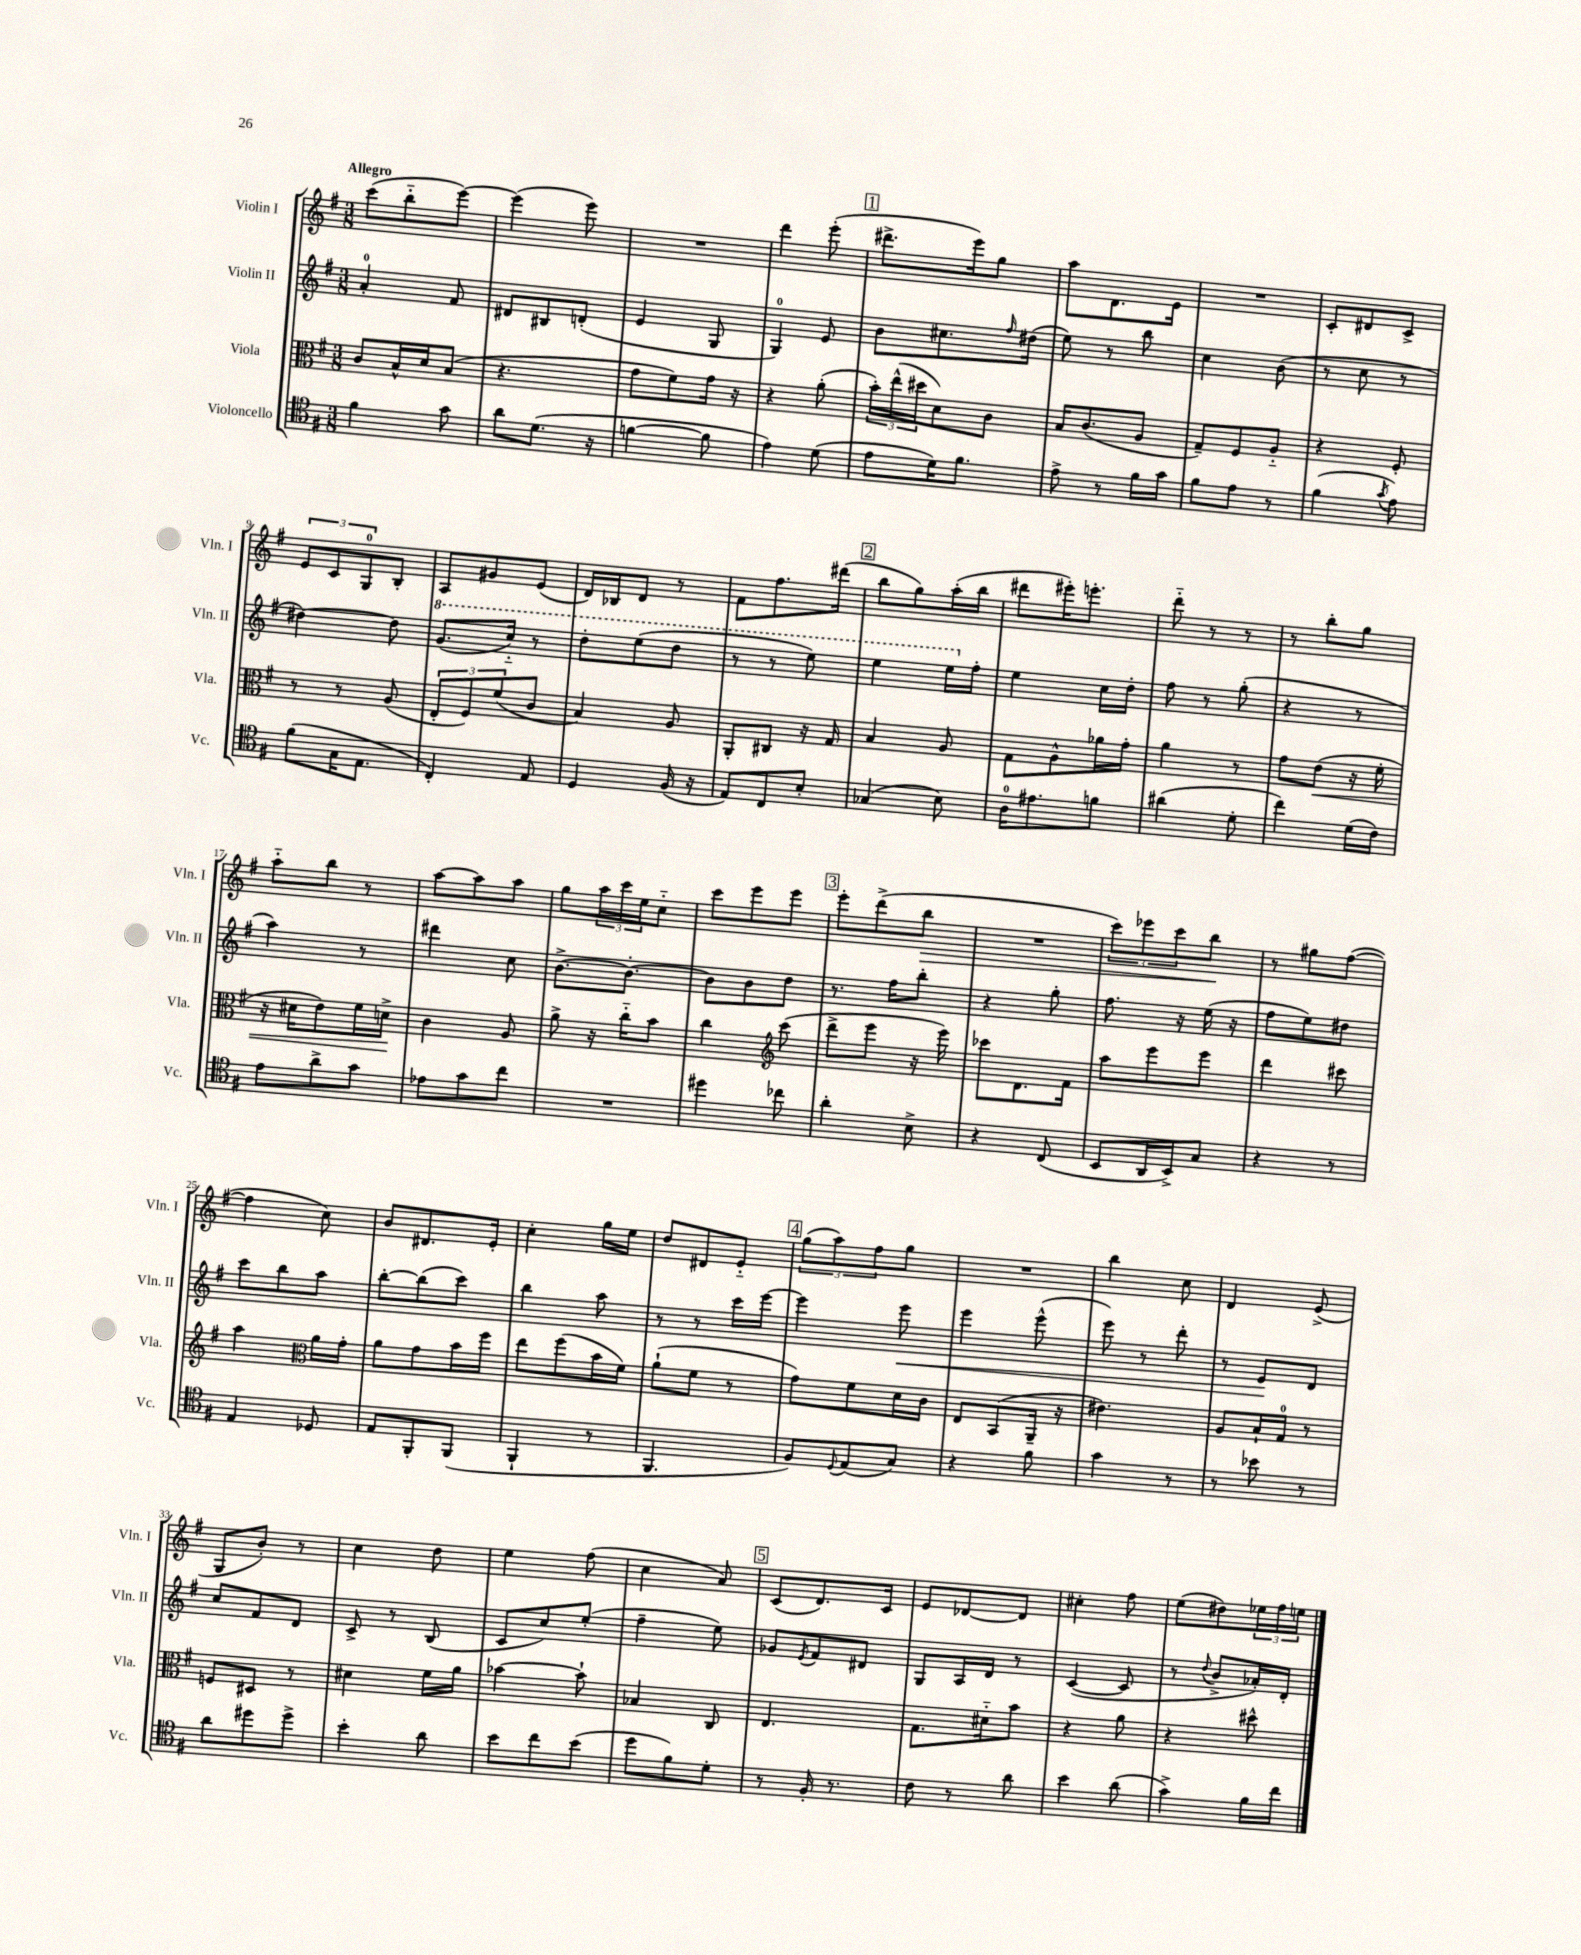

**kern	**kern	**dynam	**kern	**dynam	**kern	**dynam
*part4	*part3	*part3	*part2	*part2	*part1	*part1
*staff4	*staff3	*staff3	*staff2	*staff2	*staff1	*staff1
*I"Violoncello	*I"Viola	*	*I"Violin II	*	*I"Violin I	*
*I'Vc.	*I'Vla.	*	*I'Vln. II	*	*I'Vln. I	*
*clefC4	*clefC3	*	*clefG2	*	*clefG2	*
*k[f#]	*k[f#]	*	*k[f#]	*	*k[f#]	*
*M3/8	*M3/8	*	*M3/8	*	*M3/8	*
=1	=1	=1	=1	=1	=1	=1
!	!	!	!	!	!LO:TX:a:B:t=Allegro	!
4f#\	8c/L	.	4a'/	.	(8ccc\L	.
.	16B^^/L	.	.	.	8bb\	.
.	16d/J	.	.	.	.	.
8g\	(8B/J	.	8f#/	.	[8eee\J)	.
=2	=2	=2	=2	=2	=2	=2
8a\L	4.r	.	8d#X/L	.	(4eee\]	.
(8.d\J	.	.	8B#X/	.	.	.
.	.	.	(8dn'/J	.	8eee\)	.
16r	.	.	.	.	.	.
=3	=3	=3	=3	=3	=3	=3
[4fn\	8g\L	.	4e/	.	4.r	.
.	8f#\)	.	.	.	.	.
8f\]	16g\Jk	.	8G/	.	.	.
.	16r	.	.	.	.	.
=4	=4	=4	=4	=4	=4	=4
4e\)	4r	.	4G/)	.	4ddd\	.
(8d\	(8a'\	.	8e/	.	(8eee'\	.
!!LO:REH:place=s1:t=1
=5	=5	=5	=5	=5	=5	=5
8e\L	24b'\LL)	.	8b\L	.	8.ddd#X^\L	.
.	(24ee^^\	.	.	.	.	.
.	24dd#X\J	.	.	.	.	.
16d\K)	8d\)	.	8.cc#X\	.	.	.
8.f#\J	.	.	.	.	16eee\k)	.
.	8c\J	.	.	.	8gg\J	.
.	.	.	16qqff#/	.	.	.
.	.	.	(16dd#X\Jk	.	.	.
=6	=6	=6	=6	=6	=6	=6
8e^\	16B/KL	.	8ee\)	.	8aa\L	.
.	(8.c/	.	.	.	.	.
8r	.	.	8r	.	8.d\	.
16f#\LL	8A/J	.	8bb\	.	.	.
16g\JJ	.	.	.	.	16e\Jk	.
=7	=7	=7	=7	=7	=7	=7
8f#\L	8G~/L)	.	4cc\	.	4.r	.
8e\J	8F#/	.	.	.	.	.
8r	8A/J	.	(8b\	.	.	.
=8	=8	=8	=8	=8	=8	=8
(4f#\	4r	.	8r	.	8c'/L	.
.	.	.	8cc\	.	8d#X/	.
8qg/	.	.	.	.	.	.
8e\)	8F#'/	.	8r	.	8c^/J	.
!!LO:LB:g=z
=9	=9	=9	=9	=9	=9	=9
(8f#\L	8r	.	[4dd#X\)	.	12e/L	.
.	.	.	.	.	12c/	.
16G\K	8r	.	.	.	.	.
.	.	.	.	.	12G/	.
8.E\J	.	.	.	.	.	.
.	(8A/	.	8dd#\]	.	8B'/J	.
=10	=10	=10	=10	=10	=10	=10
*	*	*	*8va	*	*	*
4C'/)	12E'/L	.	(8.gg/L	.	8A/L	.
.	12F#/)	.	.	.	.	.
.	.	.	.	.	8g#X/	.
.	(12f#/	.	.	.	.	.
.	.	.	16ccc/Jk)	.	.	.
8E/	8c/J	.	8r	.	(8e/J	.
=11	=11	=11	=11	=11	=11	=11
4D/	4B/)	.	8ddd'\L	.	16d/LL)	.
.	.	.	.	.	16B-X/J	.
.	.	.	(8eee\	.	8d/J	.
(16F#/	8A/	.	8ddd\J	.	8r	.
16r	.	.	.	.	.	.
=12	=12	=12	=12	=12	=12	=12
8E/L)	8AA'/L	.	8r	.	8f#\L	.
8C/	8C#X/J	.	8r	.	8.ff#\	.
8B'/J	16r	.	8eee\)	.	.	.
.	16G/	.	.	.	(16ddd#X\Jk	.
!!LO:REH:place=s1:t=2
=13	=13	=13	=13	=13	=13	=13
(4G-X/	4B/	.	4eee\	.	8bb\L	.
.	.	.	.	.	8gg\)	.
8B\)	8A/	.	16eee\LL	.	(16aa'\L	.
*	*	*	*X8va	*	*	*
.	.	.	16ff#'\JJ	.	16bb\JJ	.
=14	=14	=14	=14	=14	=14	=14
16A\KL	8G\L	.	4ee\	.	8ddd#X\L	.
8.e#X\	.	.	.	.	.	.
.	8A^^\	.	.	.	16eee#X'\K)	.
.	.	.	.	.	8.eeen'\J	.
8fn\J	16a-X\L	.	16cc\LL	.	.	.
.	16g'\JJ	.	16dd'\JJ	.	.	.
=15	=15	=15	=15	=15	=15	=15
(4a#X\	4a\	.	8ff#\	.	8ddd\	.
.	.	.	8r	.	8r	.
8d'\	8r	.	(8gg'\	.	8r	.
=16	=16	=16	=16	=16	=16	=16
4cc\)	8g\L	.	4r	.	8r	.
!	!	!LO:HP:b	!	!	!	!
.	(8e\J	<	.	.	8bb'\L	.
(16d\LL	16r	.	8r	.	8gg\J	.
16c\JJ)	16f#'\	.	.	.	.	.
!!LO:LB:g=z
=17	=17	=17	=17	=17	=17	=17
8e\L	16r	.	4aa\)	.	8aa\L	.
.	16d#X\KL	.	.	.	.	.
8a^\	8e\)	.	.	.	8bb\J	.
8g\J	16f#\L	.	8r	.	8r	.
.	16dn^\JJ	.	.	.	.	.
.	.	[	.	.	.	.
=18	=18	=18	=18	=18	=18	=18
8e-X\L	4c\	.	4ddd#X\	.	[8aa\L	.
8g\	.	.	.	.	8aa\]	.
8cc\J	8A/	.	8cc\	.	8aa\J	.
=19	=19	=19	=19	=19	=19	=19
4.r	8a^\	.	[8.b^\L	.	8gg\L	.
.	16r	.	.	.	24aa\L	.
.	.	.	.	.	24ccc\	.
.	16cc\KL	.	8.b'\J_	.	.	.
.	.	.	.	.	24ee\J	.
.	8b\J	.	.	.	8cc\J	.
=20	=20	=20	=20	=20	=20	=20
4dd#X\	4cc\	.	8b\L]	.	8ccc\L	.
.	.	.	8b\	.	8eee\	.
*	*clefG2	*	*	*	*	*
8cc-X\	(8ccc\	.	8dd\J	.	8eee\J	.
!!LO:REH:place=s1:t=3
=21	=21	=21	=21	=21	=21	=21
4a'\	8ddd^\L	.	8.r	.	8eee'\L	.
.	8eee\J	.	.	.	(8ddd^\	.
.	.	.	16ff#\KL	.	.	.
!	!	!	!	!	!	!LO:HP:b
8B^\	16r	.	8bb'\J	.	8bb\J	>
.	16eee\)	.	.	.	.	.
=22	=22	=22	=22	=22	=22	=22
4r	8ccc-X\L	.	4r	.	4.r	.
.	8.d\	.	.	.	.	.
(8C/	.	.	8gg'\	.	.	.
.	16f#\Jk	.	.	.	.	.
=23	=23	=23	=23	=23	=23	=23
8BB/L	8aa\L	.	8.ff#\	.	12ccc\L)	.
.	.	.	.	.	12eee-X\	.
16AA/L	8eee\	.	.	.	.	.
.	.	.	.	.	12ccc\	.
16BB^/J)	.	.	16r	.	.	.
8G/J	8eee\J	.	(16ee\	.	8bb\J	.
.	.	.	16r	.	.	.
.	.	.	.	.	.	]
=24	=24	=24	=24	=24	=24	=24
4r	4ddd\	.	8ff#\L	.	8r	.
.	.	.	8ee\)	.	8gg#X\L	.
8r	8ccc#X\	.	8dd#X\J	.	([8ff#\J	.
!!LO:LB:g=z
=25	=25	=25	=25	=25	=25	=25
4E/	4aa\	.	8ccc\L	.	4ff#\]	.
.	.	.	8bb\	.	.	.
*	*clefC3	*	*	*	*	*
8D-X/	16a\LL	.	8aa\J	.	8cc\)	.
.	16g'\JJ	.	.	.	.	.
=26	=26	=26	=26	=26	=26	=26
8E/L	8a\L	.	[8bb'\L	.	8b/L	.
8FF#'/	8g\	.	(8bb\]	.	8.d#X/	.
(8FF#/J	16b\L	.	8ccc\J)	.	.	.
.	16ff#\JJ	.	.	.	16e'/Jk	.
=27	=27	=27	=27	=27	=27	=27
4FF#`/	8ee\L	.	4bb\	.	4cc'\	.
.	(8ff#\	.	.	.	.	.
8r	16b\L	.	8aa\	.	16gg\LL	.
.	16f#\JJ)	.	.	.	16ee\JJ	.
=28	=28	=28	=28	=28	=28	=28
4.FF#/	(8a`\L	.	8r	.	8dd/L	.
.	8f#\J	.	8r	.	8d#X/	.
.	8r	.	16ccc\LL	.	8e/J	.
.	.	.	[16eee\JJ	.	.	.
!!LO:REH:place=s1:t=4
=29	=29	=29	=29	=29	=29	=29
8F#/L)	8g\L)	.	4eee\]	.	(12gg\L	.
.	.	.	.	.	12aa\)	.
8qqD/	.	.	.	.	.	.
(8E/	8f#\	.	.	.	.	.
.	.	.	.	.	12ff#\	.
!	!	!	!	!LO:HP:b	!	!
8G/J)	16d\L	.	8eee\	<	8gg\J	.
.	16c\JJ	.	.	.	.	.
=30	=30	=30	=30	=30	=30	=30
4r	8E/L	.	4eee\	.	4.r	.
.	(8BB/	.	.	.	.	.
8f#\	16AA~/Jk	.	(8eee^^\	.	.	.
.	16r	.	.	.	.	.
=31	=31	=31	=31	=31	=31	=31
4g\	4.e#X\)	.	8eee\)	.	4bb\	.
.	.	.	8r	.	.	.
8r	.	.	8ddd'\	.	8cc\	.
=32	=32	=32	=32	=32	=32	=32
8r	8A/L	.	8r	.	4d/	.
8b-X\	16B`/L	.	8e/L	.	.	.
.	16G/JJ	.	.	.	.	.
8r	8r	.	8d/J	[	(8e^/	.
!!LO:LB:g=z
=33	=33	=33	=33	=33	=33	=33
8a\L	8Fn/L	.	8cc/L	.	8G/L	.
8dd#X\	8D#X/J	.	8f#/	.	8b'/J)	.
8dd#^\J	8r	.	8d/J	.	8r	.
=34	=34	=34	=34	=34	=34	=34
4b'\	4d#X\	.	8c^/	.	4cc\	.
.	.	.	8r	.	.	.
8a\	16f#\LL	.	(8B/	.	8dd\	.
.	16a\JJ	.	.	.	.	.
=35	=35	=35	=35	=35	=35	=35
8b\L	[4b-X\	.	8c/L	.	4ee\	.
8cc\	.	.	8cc/)	.	.	.
(8b\J	8b-`\]	.	(8ee'/J	.	(8ff#\	.
=36	=36	=36	=36	=36	=36	=36
8dd\L	4B-X/	.	4ff#~\	.	4cc\	.
8f#\)	.	.	.	.	.	.
8d'\J	8C/	.	8ee\)	.	8a/)	.
!!LO:REH:place=s1:t=5
=37	=37	=37	=37	=37	=37	=37
8r	4.E/	.	8g-X/L	.	(8c/L	.
.	.	.	8qe/	.	.	.
16F#'/	.	.	8f#/	.	8.d/)	.
8.r	.	.	.	.	.	.
.	.	.	8d#X/J	.	.	.
.	.	.	.	.	16c/Jk	.
=38	=38	=38	=38	=38	=38	=38
8c\	8.G\L	.	8G/L	.	8e/L	.
8r	.	.	16A/L	.	[8d-X/	.
.	16d#X\k	.	16d/JJ	.	.	.
8a\	8b\J	.	8r	.	8d-/J]	.
=39	=39	=39	=39	=39	=39	=39
4b\	4r	.	([4c/	.	4cc#X'\	.
(8a\	8a\	.	8c/]	.	8ff#\	.
=40	=40	=40	=40	=40	=40	=40
4g^\)	4r	.	8r	.	(8ee\L	.
.	.	.	8qqdd/	.	.	.
.	.	.	8b^/L	.	8dd#X\)	.
16f#\LL	8dd#X^^\	.	16a-X'/L)	.	24ee-X\L	.
.	.	.	.	.	24ff#\	.
16cc\JJ	.	.	16d'/JJ	.	.	.
.	.	.	.	.	24een\JJ	.
==	==	==	==	==	==	==
*-	*-	*-	*-	*-	*-	*-
